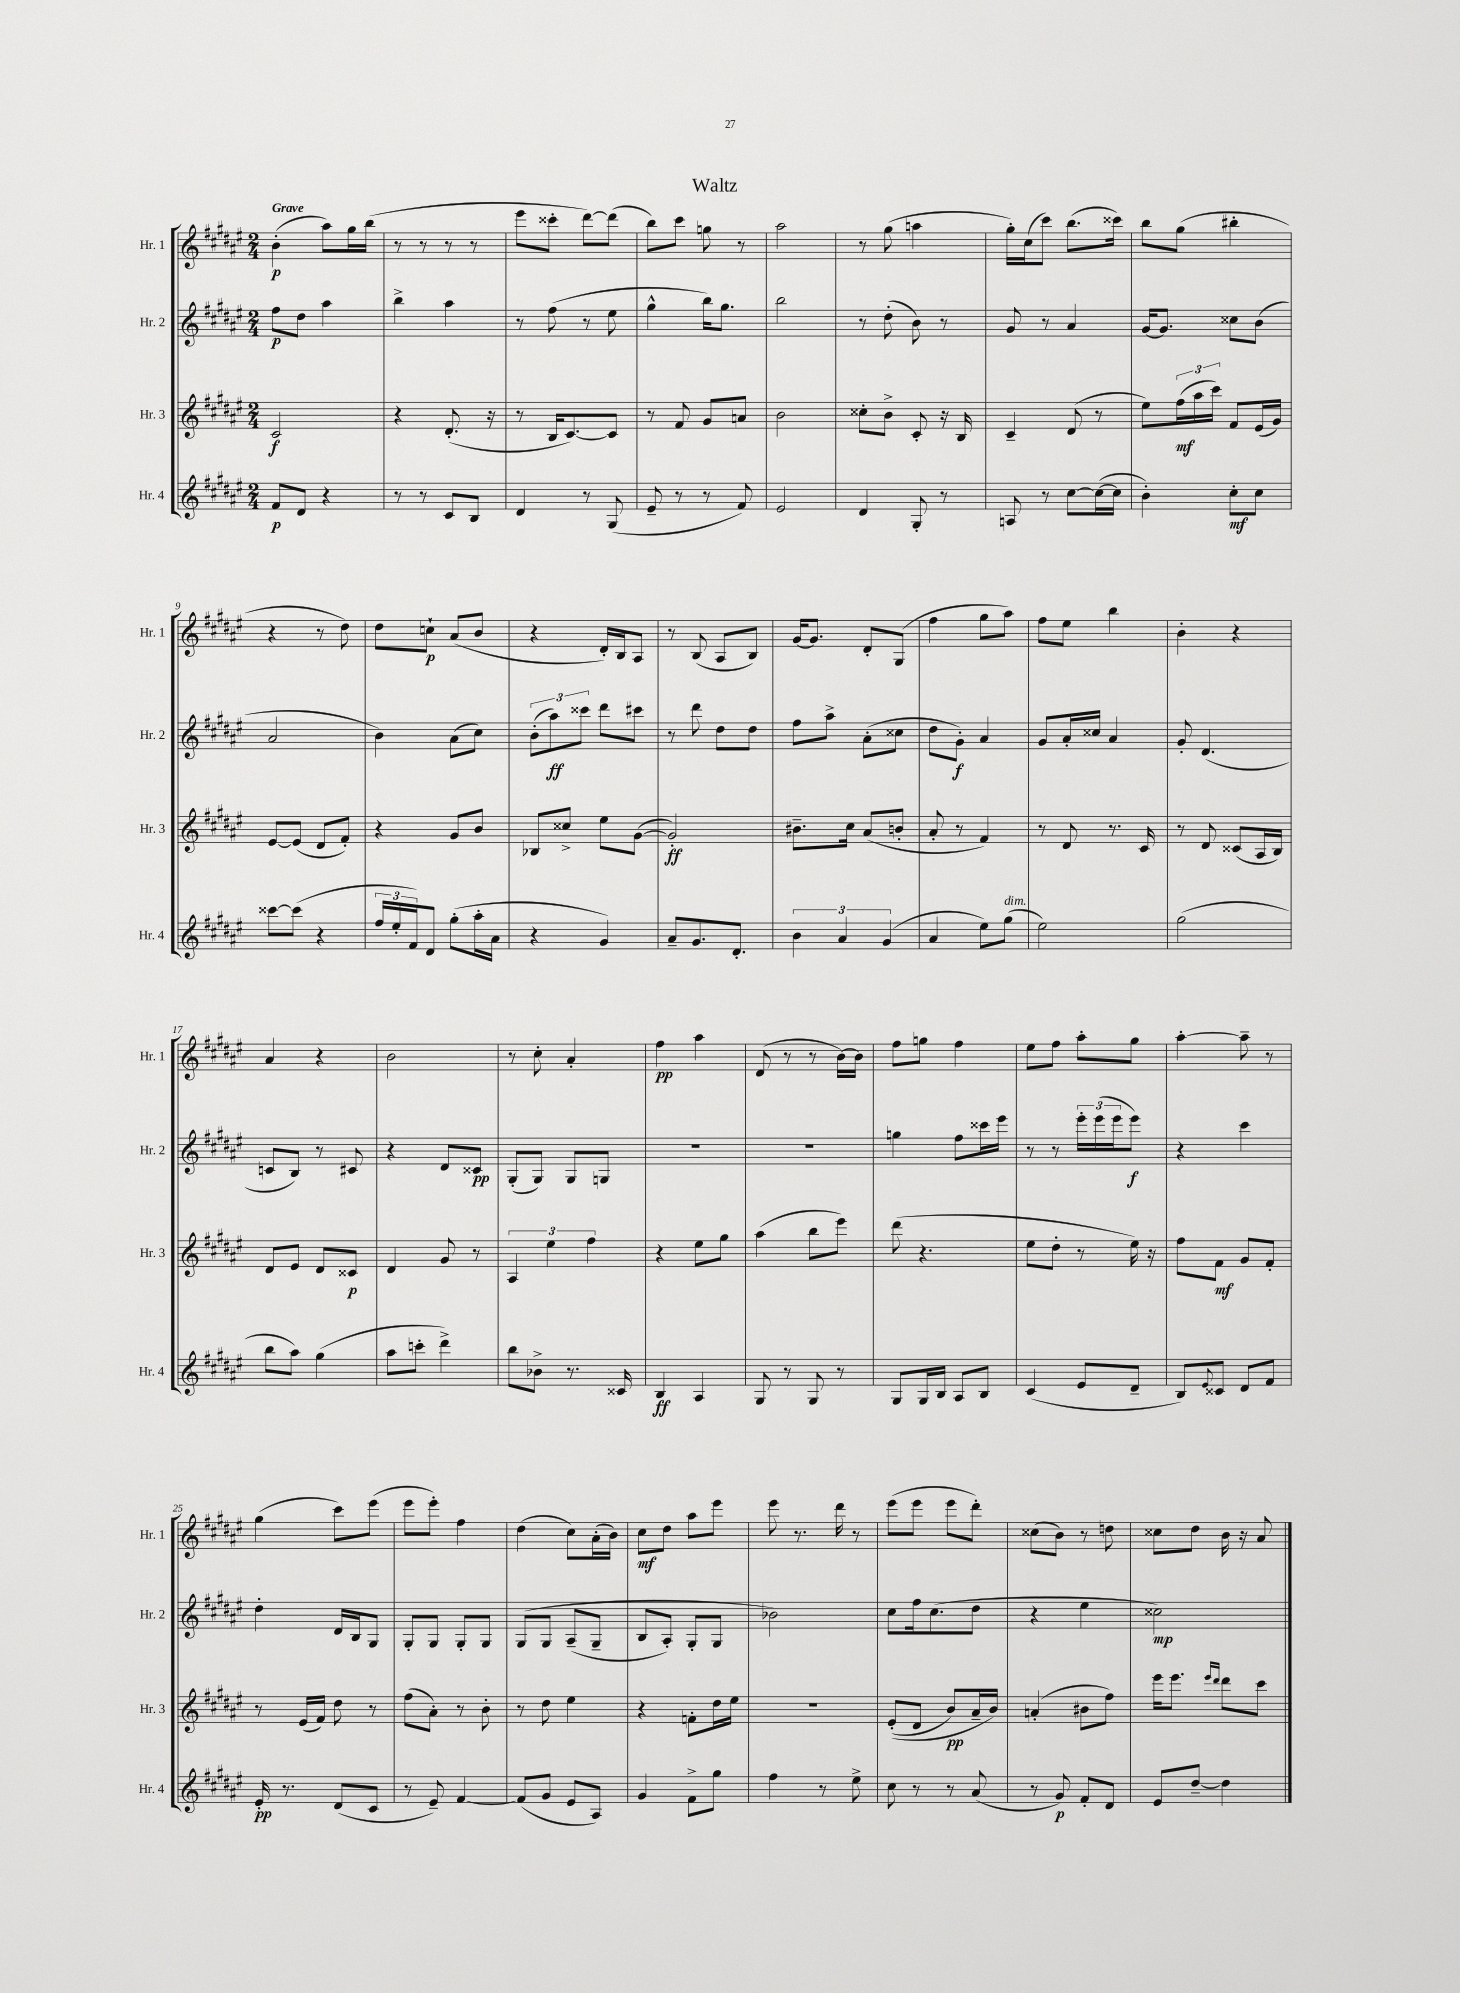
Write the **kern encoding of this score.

**kern	**kern	**kern	**kern
*staff4	*staff3	*staff2	*staff1
*clefG2	*clefG2	*clefG2	*clefG2
*k[f#c#g#d#a#e#]	*k[f#c#g#d#a#e#]	*k[f#c#g#d#a#e#]	*k[f#c#g#d#a#e#]
*M2/4	*M2/4	*M2/4	*M2/4
8f#	2c#	8ff#	(4b'
8d#	.	8dd#	.
4r	.	4aa#	8aa#)
.	.	.	16gg#
.	.	.	(16bb
=	=	=	=
8r	4r	4bb^	8r
8r	.	.	8r
8c#	(8.d#'	4aa#	8r
8B	.	.	8r
.	16r	.	.
=	=	=	=
4d#	8r	8r	8eee#
.	16B	(8ff#	8ccc##'
.	[8.c#)	.	.
8r	.	8r	[8ddd#)
(8G#	8c#]	8ee#	(8ddd#]
=	=	=	=
8e#~	8r	4gg#^^	8bb)
8r	8f#	.	8ccc#
8r	8g#	16bb)	8gg
.	.	8.gg#	.
8f#)	8a	.	8r
=	=	=	=
2e#	2b	2bb	2aa#
=	=	=	=
4d#	8cc##'	8r	8r
.	8b^	(8dd#'	(8gg#
8G#'	8c#'	8b)	4aa
8r	16r	8r	.
.	16B	.	.
=	=	=	=
8A	4c#~	8g#	16gg#')
.	.	.	(16cc#
8r	.	8r	8ccc#)
[8cc#	(8d#	4a#	(8.bb
(16cc#_	8r	.	.
16cc#]	.	.	16ccc##)
=	=	=	=
4b')	8ee#)	[16g#	8bb
.	.	8.g#]	.
.	(24ff#	.	(8gg#
.	24aa#	.	.
.	24ccc#)	.	.
8cc#'	8f#	8cc##	4bb#'
8cc#	(16e#	(8b	.
.	16g#)	.	.
=	=	=	=
[8ccc##	[8e#	2a#	4r
(8ccc##]	(8e#]	.	.
4r	8d#	.	8r
.	8f#')	.	8dd#)
=	=	=	=
24ff#	4r	4b)	8dd#
24ee#'	.	.	.
24f#)	.	.	.
8d#	.	.	8cc`
(8gg#'	8g#	(8a#	(8a#
16aa#'	8b	8cc#)	8b
16a#	.	.	.
=	=	=	=
4r	8B-	(12b'	4r
.	.	12aa#)	.
.	8cc##^	.	.
.	.	12ccc##	.
4g#)	8ee#	8ddd#	16d#')
.	.	.	16B
.	([8g#	8ccc#	8A#
=	=	=	=
8a#~	2g#'])	8r	8r
8.g#	.	8ddd#	(8B
.	.	8dd#	8A#
8.d#'	.	.	.
.	.	8dd#	8B)
=	=	=	=
6b	8.b#~	8ff#	[16g#
.	.	.	8.g#]
.	.	8aa#^	.
6a#	.	.	.
.	16cc#	.	.
.	(8a#	(8a#'	8d#'
(6g#	.	.	.
.	8b'	8cc##	(8G#
=	=	=	=
4a#	8a#'	8dd#	4ff#
.	8r	8g#')	.
8ee#)	4f#)	4a#	8gg#
(8gg#	.	.	8aa#)
=	=	=	=
2ee#)	8r	8g#	8ff#
.	8d#	16a#'	8ee#
.	.	16cc##	.
.	8.r	4a#	4bb
.	16c#	.	.
=	=	=	=
(2gg#	8r	8g#'	4b'
.	8d#	(4.d#	.
.	(8c##	.	4r
.	16A#	.	.
.	16B)	.	.
=	=	=	=
8bb	8d#	8c	4a#
8aa#)	8e#	8B)	.
(4gg#	8d#	8r	4r
.	8c##	8c#	.
=	=	=	=
8aa#	4d#	4r	2b
8ccc'	.	.	.
4ddd#^)	8g#	8d#	.
.	8r	8c##	.
=	=	=	=
8bb	6A#	(8G#'	8r
8b-^	.	8G#)	8cc#'
.	6ee#	.	.
8.r	.	8G#	4a#'
.	6ff#	.	.
.	.	8G	.
16c##	.	.	.
=	=	=	=
4B	4r	2r	4ff#
4A#	8ee#	.	4aa#
.	8gg#	.	.
=	=	=	=
8G#	(4aa#	2r	(8d#
8r	.	.	8r
8G#	8bb	.	8r
8r	8eee#)	.	[16b)
.	.	.	16b]
=	=	=	=
8G#	(8ddd#	4gg	8ff#
16G#	4.r	.	8gg
16B	.	.	.
8A#	.	8ff#	4ff#
8B	.	16ccc##	.
.	.	16eee#	.
=	=	=	=
(4c#	8ee#	8r	8ee#
.	8dd#'	8r	8ff#
8e#	8r	24eee#'	8aa#'
.	.	(24eee#	.
.	.	24eee#	.
8d#~	16ee#)	8eee#)	8gg#
.	16r	.	.
=	=	=	=
8B)	8ff#	4r	[4aa#'
8qqe#	.	.	.
8c##	8f#	.	.
8d#	8g#	4ccc#	8aa#~]
8f#	8f#'	.	8r
=	=	=	=
16e#'	8r	4dd#'	(4gg#
8.r	.	.	.
.	(16e#	.	.
.	16f#)	.	.
(8d#	8dd#	16d#	8ccc#)
.	.	16B	.
8c#	8r	8G#	(8eee#
=	=	=	=
8r	(8ff#	8G#'	8eee#
8e#~)	8a#')	8G#	8eee#')
[4f#	8r	8G#'	4ff#
.	8b'	8G#	.
=	=	=	=
(8f#]	8r	&(8G#	(4dd#
8g#	8dd#	8G#	.
8e#	4ee#	(8A#~	8cc#)
8A#)	.	8G#~	(16a#'
.	.	.	16b)
=	=	=	=
4g#	4r	8B	8cc#
.	.	8A#')	8dd#
8f#^	8f'	8G#'	8aa#
8gg#	16dd#	8G#	8eee#
.	16ee#	.	.
=	=	=	=
4ff#	2r	2b-&)	8eee#
.	.	.	8.r
8r	.	.	.
.	.	.	16ddd#
8ee#^	.	.	8r
=	=	=	=
8cc#	&((8e#'	8cc#	(8eee#
8r	8d#	16ff#	8eee#
.	.	(8.cc#	.
8r	8b)	.	8eee#
(8a#	16a#~	8dd#	8ddd#')
.	16b&)	.	.
=	=	=	=
8r	(4a'	4r	(8cc##
8g#)	.	.	8b)
8f#'	8b#	4ee#	8r
8d#	8ff#)	.	8dd
=	=	=	=
8e#	16eee#	2cc##)	8cc##
.	8.eee#	.	.
[8dd#~	.	.	8dd#
.	16qqeee#	.	.
.	16qqddd#	.	.
4dd#]	8ddd#	.	16b
.	.	.	16r
.	8ccc#	.	8a#
==	==	==	==
*-	*-	*-	*-
